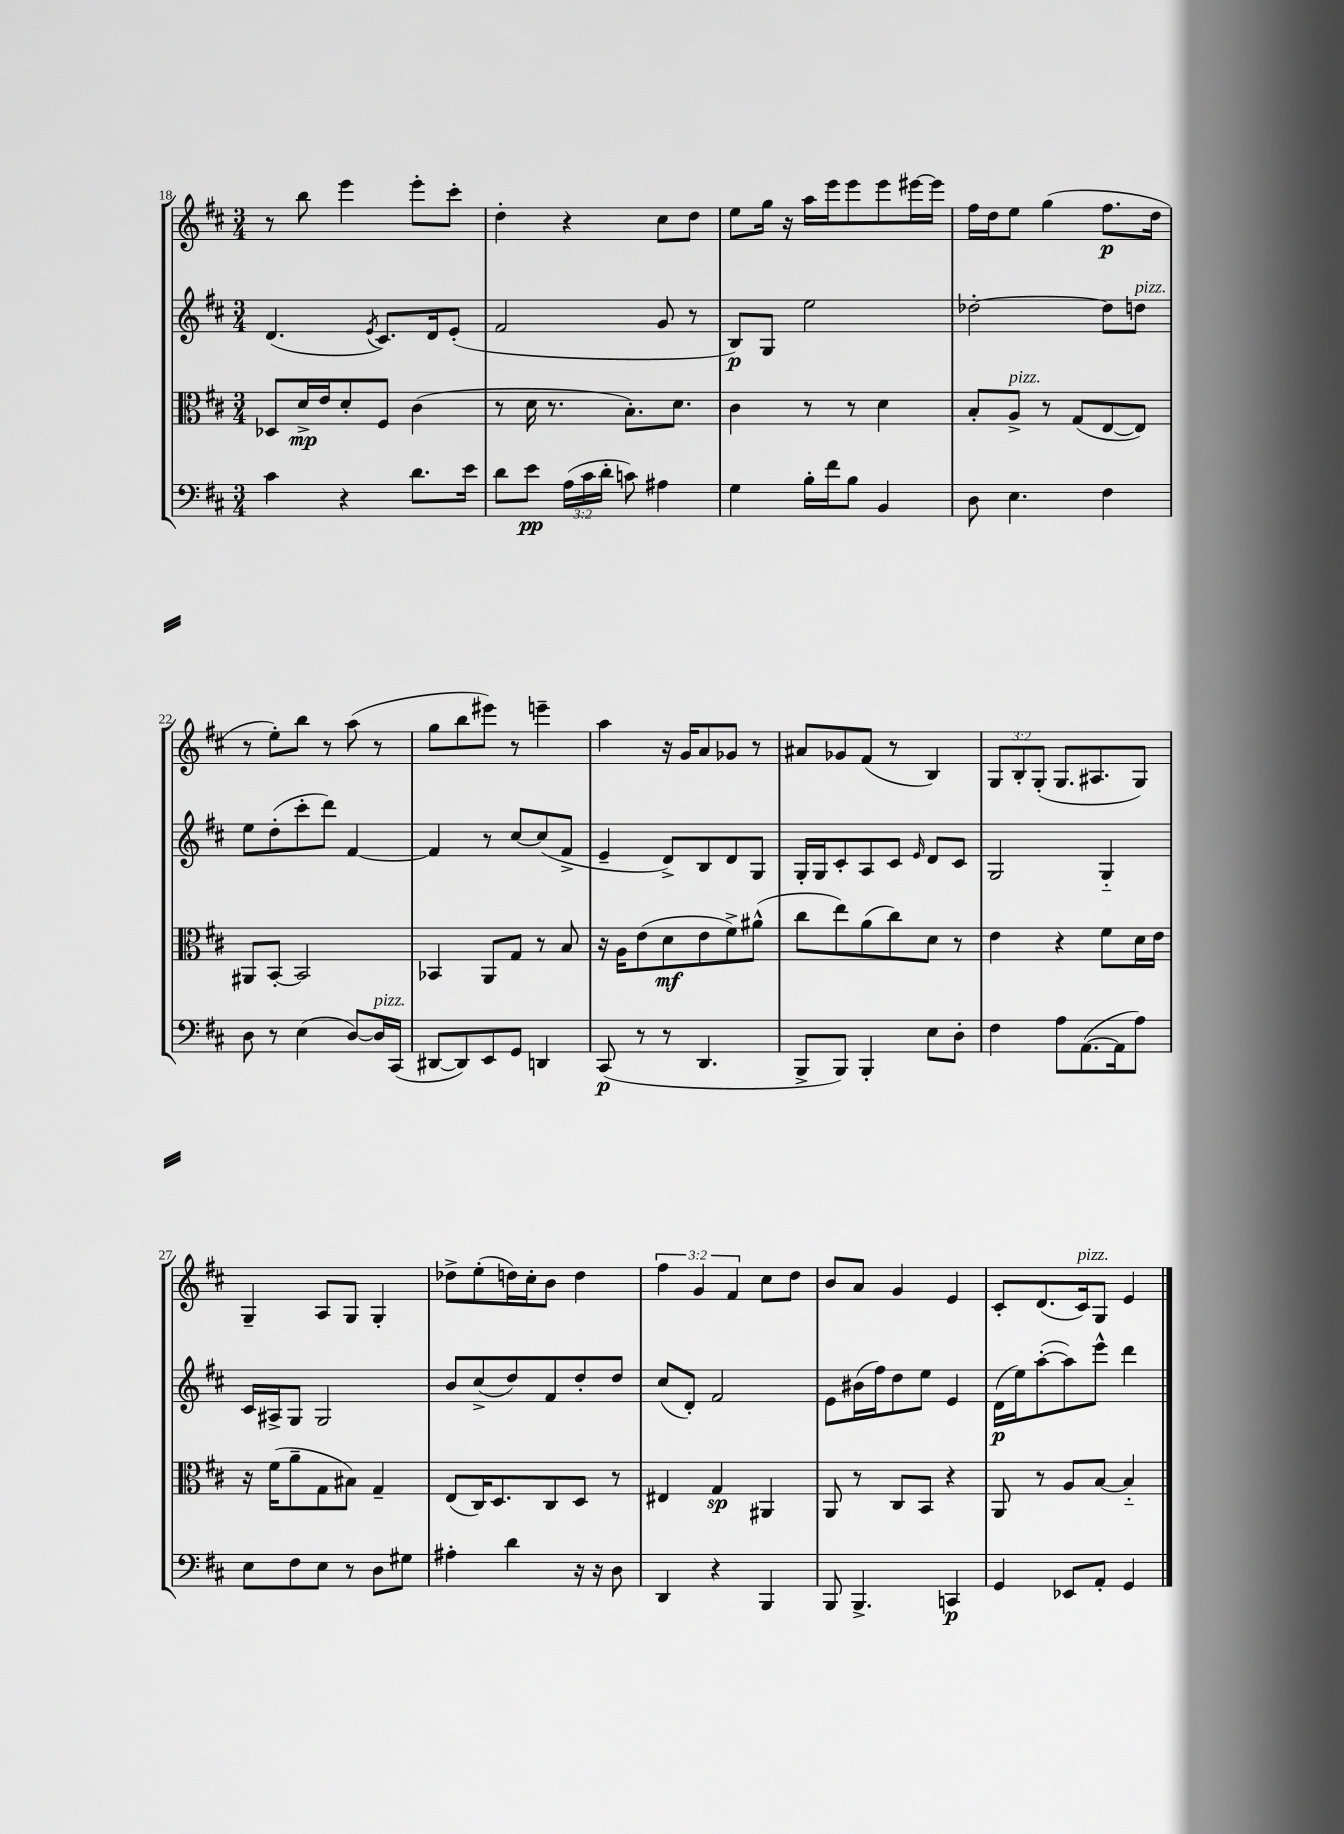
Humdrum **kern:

**kern	**kern	**kern	**kern
*staff4	*staff3	*staff2	*staff1
*clefF4	*clefC3	*clefG2	*clefG2
*k[f#c#]	*k[f#c#]	*k[f#c#]	*k[f#c#]
*M3/4	*M3/4	*M3/4	*M3/4
4c#	8D-	(4.d	8r
.	16d^	.	8bb
.	16e	.	.
4r	8d'	.	4eee
.	.	8qe	.
.	8F#	8.c#)	.
8.d	(4c#	.	8eee'
.	.	16d	.
.	.	(8e'	8ccc#'
16e	.	.	.
=	=	=	=
8d	8r	2f#	4dd'
8e	16d	.	.
.	8.r	.	.
(24A	.	.	4r
24c#	.	.	.
24d'	.	.	.
8c)	8.B')	.	.
4A#	.	8g	8cc#
.	8.d	.	.
.	.	8r	8dd
=	=	=	=
4G	4c#	8B)	8ee
.	.	8G	16gg
.	.	.	16r
16B'	8r	2ee	16aa
16f#	.	.	16eee
8B	8r	.	8eee
4BB	4d	.	8eee
.	.	.	[16eee#
.	.	.	16eee#]
=	=	=	=
8D	8B'	[2dd-'	16ff#
.	.	.	16dd
4.E	8A^	.	8ee
.	8r	.	(4gg
.	(8G	.	.
4F#	[8E	8dd-]	8.ff#
.	8E])	8dd	.
.	.	.	16dd
=	=	=	=
8D	8AA#	8ee	8r
8r	[8BB'	(8dd'	8ee')
(4E	2BB]	8ccc#'	8bb
.	.	8ddd)	8r
[8D)	.	[4f#	(8aa
16D]	.	.	8r
(16CC#	.	.	.
=	=	=	=
[8DD#	4BB-	4f#]	8gg
8DD#])	.	.	8bb
8EE	8AA	8r	8eee#)
8GG	8G	[8cc#	8r
4DD	8r	(8cc#]	4eee~
.	8B	8f#^	.
=	=	=	=
(8CC#	16r	4e~	4aa
.	16A	.	.
8r	(8e	.	.
8r	8d	8d^)	16r
.	.	.	16g
4.DD	8e	8B	8a
.	8f#^)	8d	8g-
.	(8a#^^	8G	8r
=	=	=	=
8BBB^	8cc#	16G'	8a#
.	.	16G	.
8BBB)	8ee)	8c#'	8g-
4BBB'	(8a	8A	(8f#
.	8cc#)	8c#	8r
.	.	16qqe	.
8E	8d	8d	4B)
8D'	8r	8c#	.
=	=	=	=
4F#	4e	2G	12G
.	.	.	12B'
.	.	.	(12G'
8A	4r	.	8.G
([8.AA	.	.	.
.	.	.	8.A#
.	8f#	4G'~	.
16AA]	.	.	.
8A)	16d	.	8G)
.	16e	.	.
=	=	=	=
8E	16r	16c#	4G~
.	(16f#	16A#^	.
8F#	8a~	8G	.
8E	8G	2G	8A
8r	8B#)	.	8G
8D	4G~	.	4G'
8G#	.	.	.
=	=	=	=
4A#'	(8E	8b	8dd-^
.	16C#)	(8cc#^	(8ee'
.	8.D	.	.
4d	.	8dd)	16dd)
.	.	.	16cc#'
.	8C#	8f#	8b
16r	8D	8dd'	4dd
16r	.	.	.
8D	8r	8dd	.
=	=	=	=
4DD	4E#	(8cc#	6ff#
.	.	8d')	.
.	.	.	6g
4r	4G	2f#	.
.	.	.	6f#
4BBB	4AA#	.	8cc#
.	.	.	8dd
=	=	=	=
8BBB	8AA	8e	8b
4.BBB^	8r	(16b#	8a
.	.	16ff#)	.
.	8C#	8dd	4g
.	8BB	8ee	.
4CC	4r	4e	4e
=	=	=	=
4GG	8AA	(16d	8c#'
.	.	16ee)	.
.	8r	([8aa'	(8.d
8EE-	8A	8aa])	.
.	.	.	16c#)
8AA'	[8B	8eee^^	8G
4GG	4B'~]	4ddd	4e
==	==	==	==
*-	*-	*-	*-
